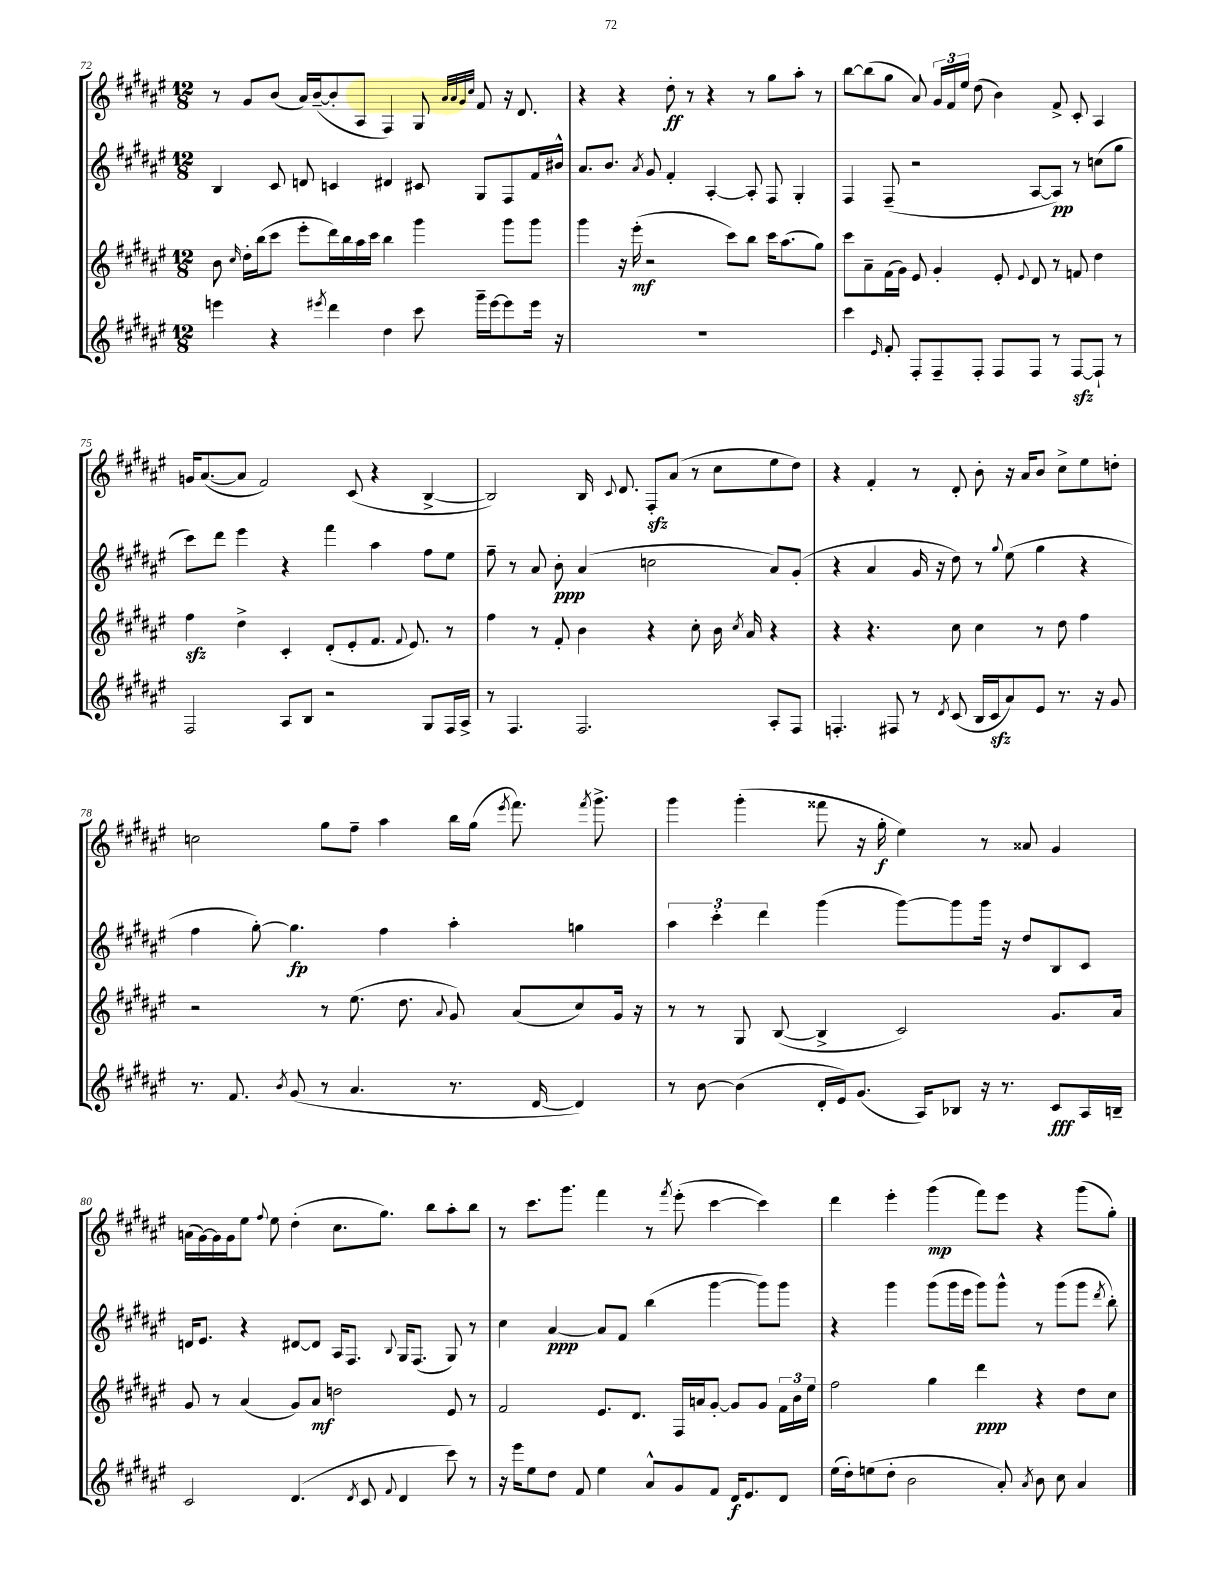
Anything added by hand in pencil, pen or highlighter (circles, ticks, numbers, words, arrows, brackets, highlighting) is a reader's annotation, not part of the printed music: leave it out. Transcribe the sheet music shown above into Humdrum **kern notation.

**kern	**kern	**kern	**kern
*staff4	*staff3	*staff2	*staff1
*clefG2	*clefG2	*clefG2	*clefG2
*k[f#c#g#d#a#e#]	*k[f#c#g#d#a#e#]	*k[f#c#g#d#a#e#]	*k[f#c#g#d#a#e#]
*M12/8	*M12/8	*M12/8	*M12/8
4eee	8b	4B	8r
.	16qqcc#	.	.
.	16dd#'	.	8g#
.	(16bb	.	.
4r	8ccc#	8c#	(8b
.	8eee#'	8d	16a#)
.	.	.	([16b~
8qeee#	.	.	.
4ddd#	16ddd#)	4c	8b']
.	16bb	.	.
.	16aa#	.	8A#
.	16ccc#	.	.
4dd#	4bb	4d#	4F#)
8ccc#	4ggg#	8c#	8G#
.	.	.	32qqa#
.	.	.	32qqa#
.	.	.	32qqg#
.	.	.	32qqcc#
16ggg#~	.	8G#	8f#
[16eee#	.	.	.
8eee#]	8ggg#	8F#	16r
.	.	.	8.d#
16eee#	8ggg#	16f#	.
16r	.	16b#^^	.
=	=	=	=
1.r	4ggg#	8.a#	4r
.	.	8.b	.
.	16r	.	4r
.	(16eee#'	.	.
.	.	8qa#	.
.	2r	8g#	.
.	.	4f#'	8dd#'
.	.	.	8r
.	.	[4A#'	4r
.	8ccc#)	.	.
.	8bb	8A#']	8r
.	16ccc#	8F#	8gg#
.	(8.aa#	.	.
.	.	4G#'	8aa#'
.	8gg#)	.	8r
=	=	=	=
4ccc#	8ccc#	4F#	[8bb
.	8a#~	.	(8bb]
16qqe#	.	.	.
8f#'	(16f#	(8F#~	8gg#
.	16g#)	.	.
8F#'	8e#	2r	8a#)
8F#~	4g#'	.	24g#
.	.	.	24f#
.	.	.	24ee#
8F#'	.	.	(8dd#
8F#	8e#'	.	4b)
.	8qqe#	.	.
8F#	8d#	[8A#	.
8r	8r	8A#])	8f#^
[8F#	8f	8r	8c#'
8F#`]	4dd#	(8cc	4A#
8r	.	8gg#	.
=	=	=	=
2F#	4ff#	8ccc#)	16g
.	.	.	([8.a#
.	.	8ddd#	.
.	4dd#^	4eee#	8a#]
.	.	.	2f#)
8A#	4c#'	4r	.
8B	.	.	.
2r	(8d#'	4fff#	.
.	8e#'	.	(8c#
.	8.f#	4aa#	4r
.	8qqf#	.	.
.	8.e#)	.	.
8G#	.	8ff#	[4B^
16F#	8r	8ee#	.
16A#^	.	.	.
=	=	=	=
8r	4ff#	8ff#~	2B])
4.F#	.	8r	.
.	8r	8a#	.
.	8f#'	8b'	.
2.F#	4b	(4a#	16B
.	.	.	8qqc#
.	.	.	8.d#
.	4r	2cc	8F#'
.	.	.	(8a#
.	8cc#'	.	8r
.	16b	.	8cc#
.	8qcc#	.	.
.	16a#	.	.
8A#'	4r	8a#)	8ee#
8F#	.	(8g#'	8dd#)
=	=	=	=
4.F'	4r	4r	4r
.	4.r	4a#	4f#'
8F#	.	.	.
8r	.	16g#	8r
.	.	16r	.
8qd#	.	.	.
(8c#	8cc#	8dd#)	8d#'
16B	4cc#	8r	8b'
16c#	.	.	.
.	.	8qqgg#	.
8a#)	.	(8ee#	16r
.	.	.	16a#
8e#	8r	4gg#	8b
8.r	8dd#	.	8cc#^
.	4ff#	4r	8ee#
16r	.	.	.
8g#	.	.	8dd'
=	=	=	=
8.r	2r	4ff#	2cc
8.f#	.	.	.
.	.	[8gg#')	.
8qb	.	.	.
(8g#	.	4.gg#]	.
8r	8r	.	8gg#
4.a#	(8.ee#	.	8ff#~
.	.	4ff#	4aa#
.	8.dd#	.	.
.	8qqa#	.	.
8.r	8g#)	4aa#'	16bb
.	.	.	(16gg#
.	.	.	8qeee#
.	(8a#	.	8.fff#)
[16d#	.	.	.
4d#])	8cc#)	4gg	.
.	.	.	8qfff#
.	.	.	8.ggg#^
.	16g#	.	.
.	16r	.	.
=	=	=	=
8r	8r	6aa#	4ggg#
[8b	8r	.	.
.	.	6ccc#'	.
(4b]	8G#	.	(4ggg#'
.	.	6ddd#	.
.	([8B	.	.
16d#'	4B^]	(4ggg#	8fff##
16e#)	.	.	.
(8.g#	.	.	16r
.	.	.	16gg#'
.	2c#)	[8ggg#)	4ee#)
16A#)	.	.	.
8B-	.	8ggg#]	.
16r	.	16ggg#	8r
8.r	.	16r	.
.	.	8dd#	8a##
8c#	8.g#	8B	4g#
16A#	.	8c#	.
16B~	16a#	.	.
=	=	=	=
2c#	8g#	16d	(16a
.	.	8.e#	[16g#)
.	8r	.	16g#]
.	.	.	16g#
.	(4a#	4r	8ee#
.	.	.	8qqff#
.	.	.	8ee#
(4.d#	8g#)	[8d#	(4dd#'
.	8a#	8d#]	.
.	2dd	16A#	8.cc#
.	.	8.F#	.
8qd#	.	.	.
8c#	.	.	.
.	.	.	8.gg#)
8qqf#	.	8qqB	.
4d#	.	16G#	.
.	.	(8.F#	.
.	.	.	8bb
8ccc#)	8e#	8G#)	8aa#'
8r	8r	8r	8bb
=	=	=	=
16r	2f#	4cc#	8r
16eee#	.	.	.
8ee#	.	.	8.ccc#
8dd#	.	[4a#	.
.	.	.	8.ggg#
8f#	.	.	.
4ee#	8.e#	8a#]	4fff#
.	.	8f#	.
.	8.d#	.	.
8a#^^	.	(4bb	8r
.	.	.	8qfff#
8g#	16F#	.	(8eee#'
.	16a	.	.
8f#	[8g#'	[4ggg#	[4ccc#
16d#	8g#]	.	.
8.e#	.	.	.
.	8g#	8ggg#])	4ccc#])
8d#	24f#	8ggg#	.
.	24b	.	.
.	24ee#	.	.
=	=	=	=
(16ee#	2ff#	4r	4ddd#
16dd#')	.	.	.
(8ee	.	.	.
8dd#'	.	4ggg#	4eee#'
2b	.	.	.
.	4gg#	(8ggg#	(4ggg#
.	.	16ggg#	.
.	.	16eee#	.
.	4ddd#	8ggg#)	8fff#)
8a#')	.	8ggg#^^	8eee#
8qa#	.	.	.
8b	4r	8r	4r
8cc#	.	(8ggg#	.
4a#	8dd#	8ggg#	(8ggg#
.	.	8qddd#	.
.	8cc#	8bb')	8gg#')
==	==	==	==
*-	*-	*-	*-
